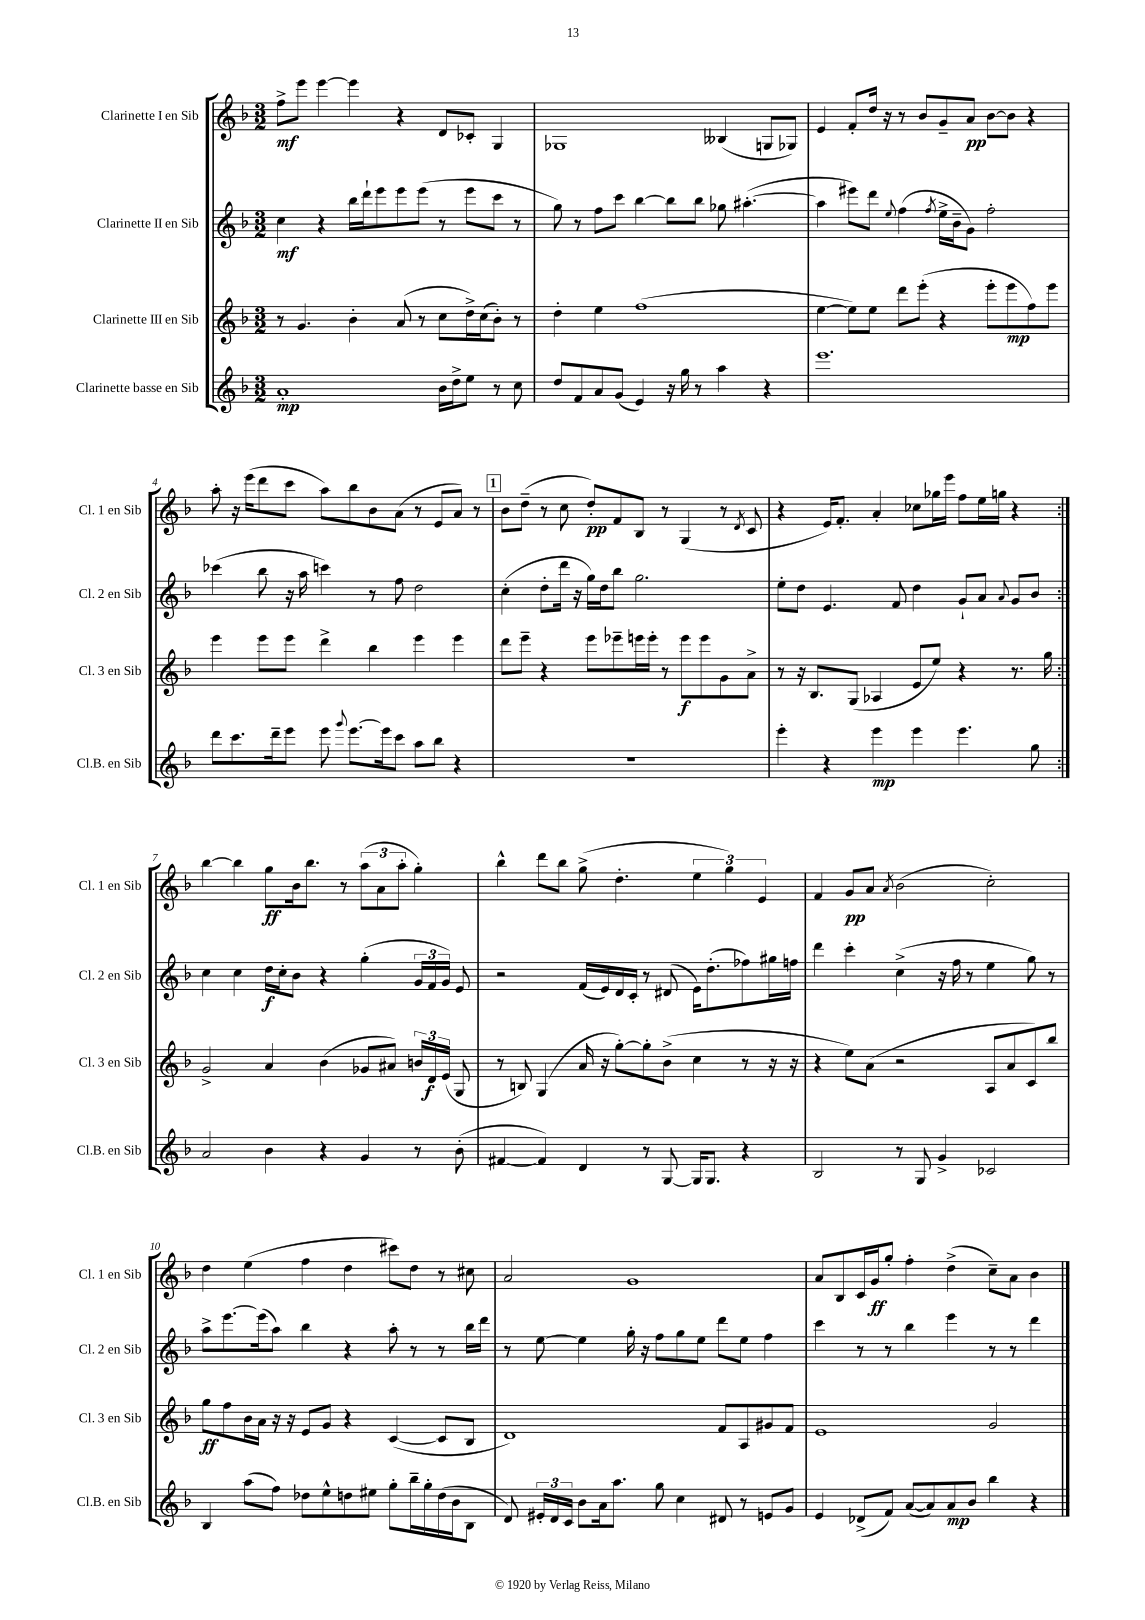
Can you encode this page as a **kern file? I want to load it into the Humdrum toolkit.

**kern	**kern	**kern	**kern
*staff4	*staff3	*staff2	*staff1
*clefG2	*clefG2	*clefG2	*clefG2
*k[b-]	*k[b-]	*k[b-]	*k[b-]
*M3/2	*M3/2	*M3/2	*M3/2
1a'	8r	4cc	8ff^
.	4.g	.	8eee
.	.	4r	[4eee
.	4b-'	16bb-	4eee]
.	.	16ddd`	.
.	.	8eee	.
.	(8a	8eee	4r
.	8r	(8eee	.
16b-	8cc	8r	8d
16dd^	.	.	.
8ee	16dd^)	8eee	8c-'
.	(16cc	.	.
8r	8b-')	8ccc	4G
8cc	8r	8r	.
=	=	=	=
8dd	4dd'	8gg)	1G-
8f	.	8r	.
8a	4ee	8ff	.
(8g	.	8ccc	.
4e)	(1ff	[4bb-	.
16r	.	8bb-]	.
16gg	.	.	.
8r	.	8bb-	.
4aa	.	8gg-	(4B--
.	.	([4.aa#'	.
4r	.	.	8G
.	.	.	8G-)
=	=	=	=
1.eee	[4ee	4aa#]	4e
.	8ee])	8eee#)	8f'
.	8ee	8ddd	16dd
.	.	.	16r
.	.	8qqee	.
.	8ddd	(4ff	8r
.	(8eee'	.	8b-
.	.	8qff	.
.	4r	16ee^	8g~
.	.	16b-~	.
.	.	8g)	8a
.	8eee'	2ff'	[8b-
.	8eee	.	8b-]
.	8ff)	.	4r
.	8eee	.	.
=	=	=	=
8ddd	4eee	(4ccc-	8aa'
8.ccc	.	.	16r
.	.	.	(16eee
.	8eee	8bb-	8ddd
16ddd~	.	.	.
8eee	8eee	16r	8ccc
.	.	16aa	.
8eee	4ddd^	4ccc)	8aa)
8qqggg	.	.	.
[8.eee	.	.	8bb-
.	4bb-	8r	8b-
16eee]	.	.	.
8ccc	.	8ff	(8a
8aa	4eee	2dd	8r
8bb-	.	.	8e
4r	4eee	.	8a)
.	.	.	8r
=	=	=	=
1.r	8ddd	(4cc'	8b-
.	8eee~	.	(8dd~
.	4r	8dd'	8r
.	.	16ddd	8cc
.	.	16r	.
.	8eee	16gg)	8dd')
.	.	16dd	.
.	8eee-~	8bb-	8f
.	16eee	2.gg	8B-
.	16eee'	.	.
.	8r	.	8r
.	8eee	.	(4G
.	8eee	.	.
.	8g	.	8r
.	.	.	8qd
.	8a^	.	8c
=	=	=	=
4eee'	8r	8ee'	4r
.	16r	8dd	.
.	8.B-	.	.
4r	.	4.e	16e)
.	.	.	8.f'
.	(8G	.	.
4eee	4A-	.	4a'
.	.	8f	.
4eee	8e	4dd	8cc-
.	8ee)	.	16gg-
.	.	.	16eee
4.eee	4r	8g`	8ff
.	.	8a	16ee
.	.	.	16gg
.	.	8qqa	.
.	8.r	8g	4r
8gg	.	8b-	.
.	16gg	.	.
=:|!	=:|!	=:|!	=:|!
2a	2g^	4cc	[4bb-
.	.	4cc	4bb-]
4b-	4a	16dd	8gg
.	.	16cc'	.
.	.	8b-	16b-
.	.	.	8.bb-
4r	(4b-	4r	.
.	.	.	8r
4g	8g-	(4gg'	(12aa
.	.	.	12a
.	8a#)	.	.
.	.	.	12aa'
8r	24b	24g	4gg')
.	24d	24f	.
.	(24e	24g)	.
(8b-'	8G	8e	.
=	=	=	=
[4f#	8r	2r	4bb-^^
.	8B)	.	.
4f#])	(4G	.	8ddd
.	.	.	8bb-
4d	16a	(16f	(8gg^
.	16r	16e)	.
.	[8gg')	16d	4.dd'
.	.	16c'	.
8r	8gg']	8r	.
[8G	(8b-^	(8d#	.
16G]	4cc	16e)	6ee
8.G	.	(8.dd'	.
.	.	.	6gg)
4r	8r	8ff-)	.
.	.	.	6e
.	16r	16gg#	.
.	16r	16ff	.
=	=	=	=
2B-	4r	4ddd	4f
.	8ee)	4ccc'	8g
.	(8a	.	8a
.	.	.	8qa
8r	2r	(4cc^	(2b-
8G	.	.	.
4g^	.	16r	.
.	.	16ff	.
.	.	8r	.
2c-	8A	4ee	2cc')
.	8a	.	.
.	8c)	8gg)	.
.	8bb-	8r	.
=	=	=	=
4B-	8gg	8aa^	4dd
.	8ff	[8.eee	.
(8aa	16b-	.	(4ee
.	16a	(16eee]	.
8ff)	16r	8aa)	.
.	16r	.	.
8dd-	8e	4bb-	4ff
8ee^^	8g	.	.
8dd	4r	4r	4dd
8ee#	.	.	.
8gg'	([4c	8aa'	8ccc#)
16bb-~	.	8r	8dd
16gg'	.	.	.
(16dd	8c]	8r	8r
16b-	.	.	.
8B-	8B-	16bb-	8cc#
.	.	16ddd	.
=	=	=	=
8d)	1d)	8r	2a
24e#'	.	[8ee	.
24d	.	.	.
24c	.	.	.
8b-	.	4ee]	.
16a	.	.	.
8.aa	.	.	.
.	.	16gg'	1g
.	.	16r	.
8gg	.	8ff	.
4cc	.	8gg	.
.	.	8ee	.
8d#	8f	8ddd	.
8r	8A	8ee	.
8e	8g#	4ff	.
8g	8f	.	.
=	=	=	=
4e	1e	4ccc	8a
.	.	.	8B-
(8d-^	.	8r	16c
.	.	.	16g
8f)	.	8r	8gg'
([8a	.	4bb-	4ff'
8a])	.	.	.
8a	.	4eee	(4dd^
8b-	.	.	.
4bb-	2g	8r	8cc~)
.	.	8r	8a
4r	.	4ddd	4b-
==	==	==	==
*-	*-	*-	*-
